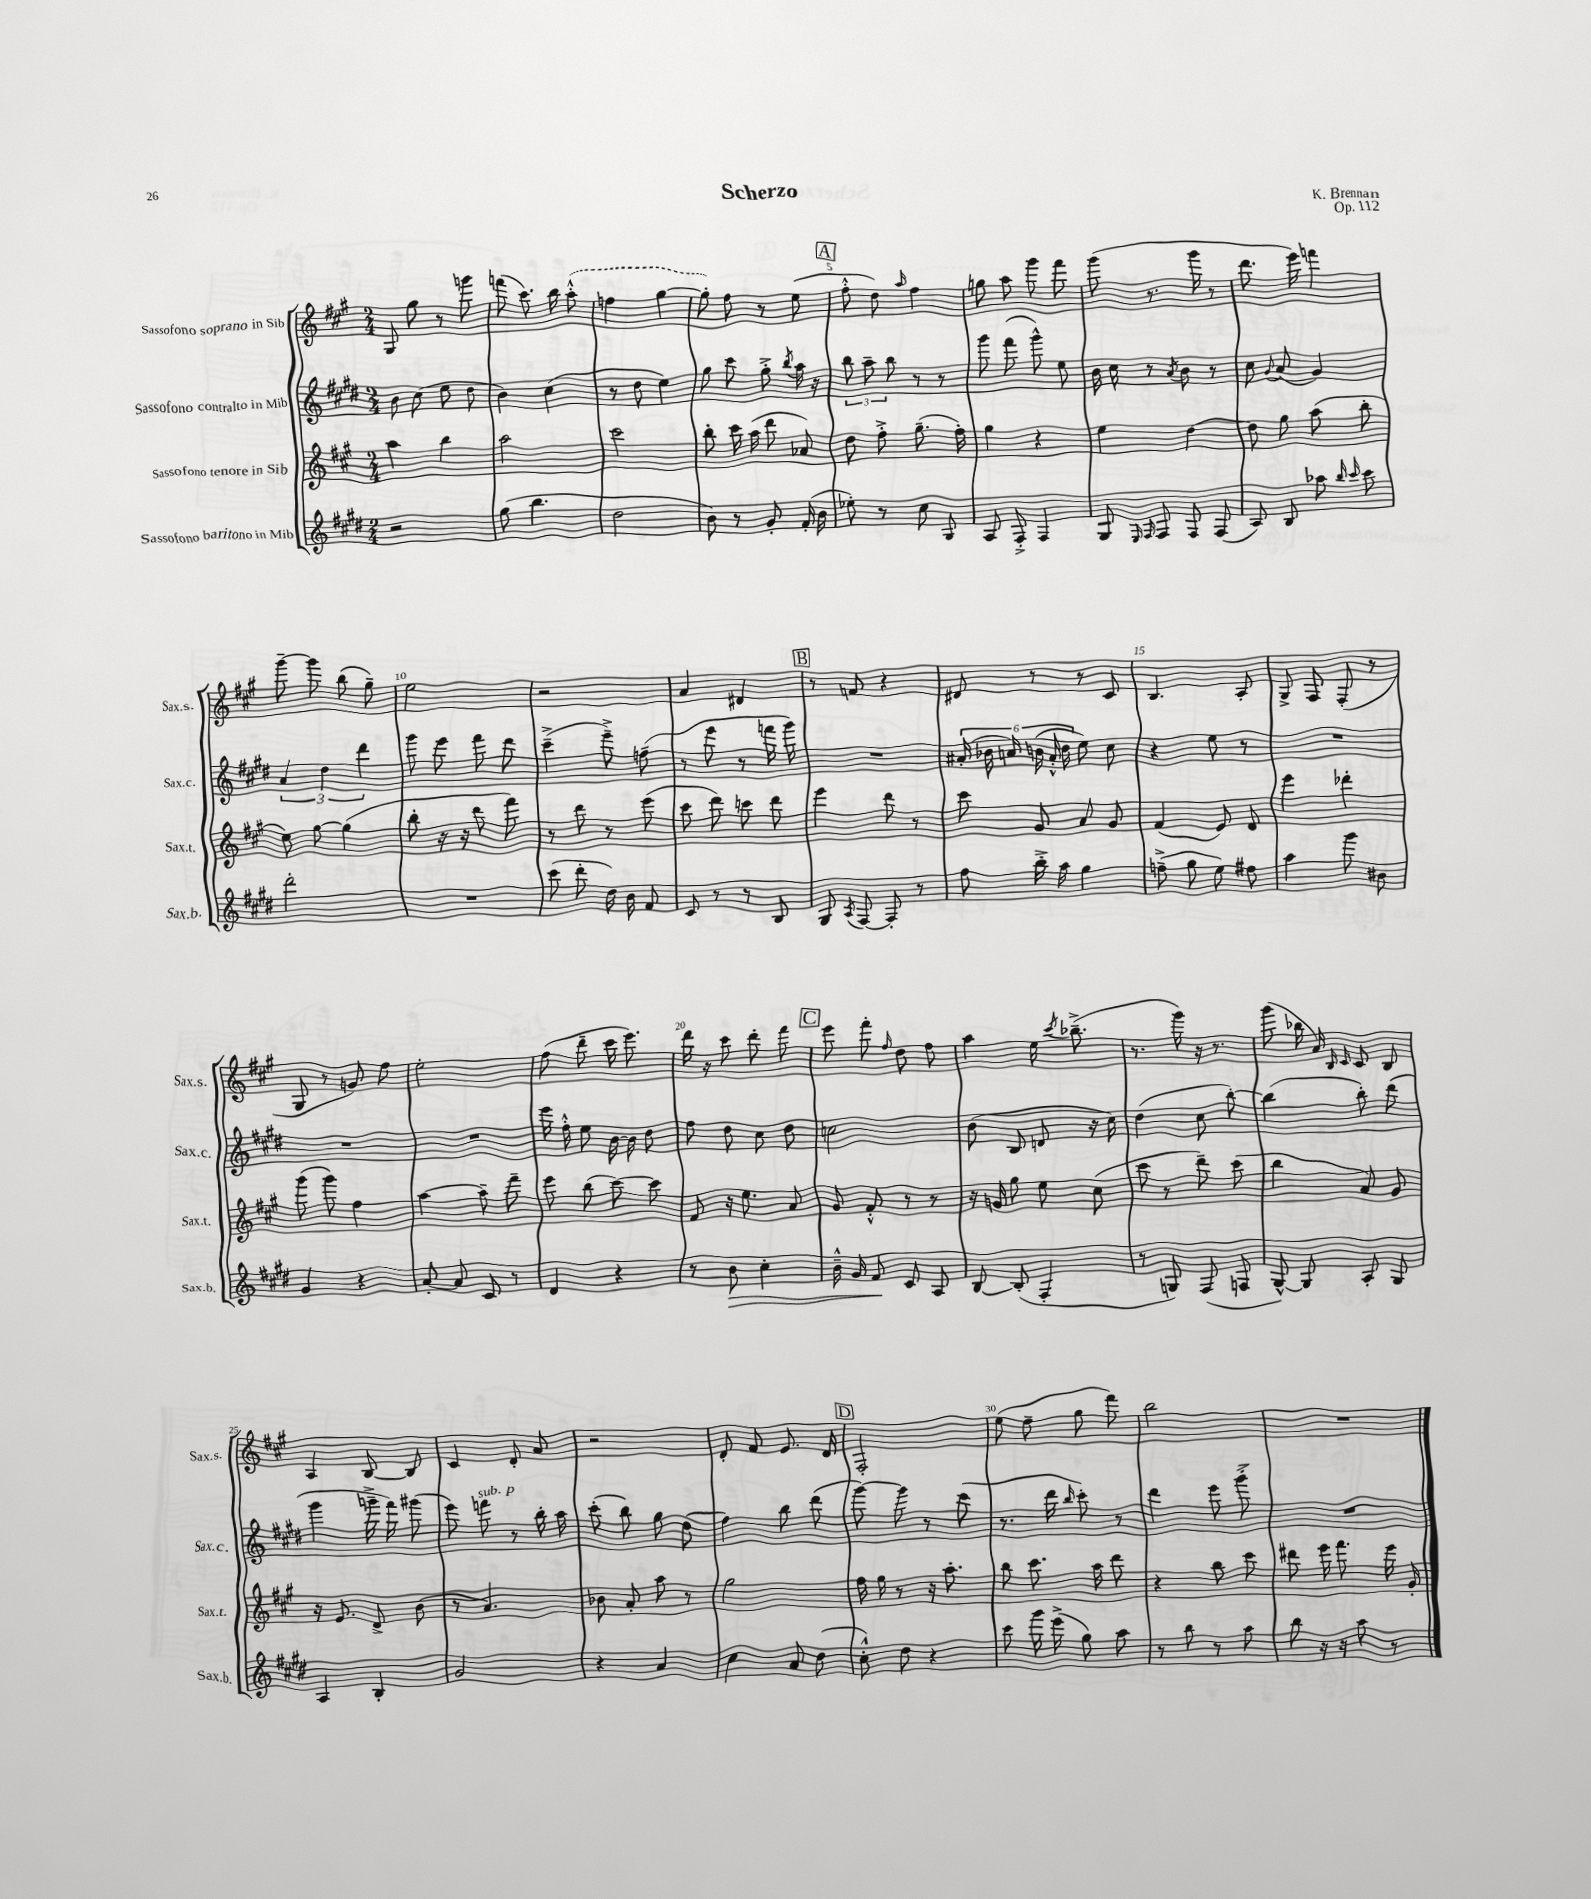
\header { title = "Scherzo" composer = "K. Brennan" opus = "Op. 112" }
<<
\new StaffGroup <<
\new Staff = "s0" \with { instrumentName = "Sassofono soprano in Sib" shortInstrumentName = "Sax.s." } {
    \clef treble \key a \major \numericTimeSignature \time 2/4
    \autoBeamOff gis8 gis''8 r8 g'''8 |
    f'''8( cis'''8.) b''16 \once \slurDashed a''8-.-^( |
    f''4 gis''4~ |
    gis''8-.) fis''8 r8 e''8( |
    \mark \markup { \box "A" } fis''8-.-^ d''8) \grace { a''16 } fis''4 |
    g''8 a''8 gis'''8 fis'''8 |
    gis'''8( r8. gis'''16 r8 |
    d'''8. e'''16) f'''4 |
    gis'''8~-- gis'''8 b''8( gis''8--) |
    e''2 |
    r2 |
    a'4 dis'4 |
    \mark \markup { \box "B" } r8 f'8 r4 |
    dis'8 r8 r8 cis'8 |
    b4. a8-. |
    gis8-> fis8 fis8-.( r8 |
    gis8 r8 g'8) fis''8 |
    e''2-. |
    fis''8( d'''8-- cis'''16 e'''8.) |
    d'''16 r16 cis'''8 d'''8-. fis'''8 |
    \mark \markup { \box "C" } e'''8 fis'''8-. \grace { fis''16 } d''8 fis''8 |
    a''4 e''16 \acciaccatura { cis'''8 } bes''8.--->( |
    r8. gis'''16) r16 r8. |
    gis'''8( bes''16 a'16) \grace { b16 cis'16 } cis'8 b8 |
    a4 b8~ b8 |
    cis'4 d'8-. a'8 |
    r2 |
    d'8-. fis'8 e'8. d'16 |
    \mark \markup { \box "D" } fis2-. |
    e''8( fis''8-- gis''8 fis'''8) |
    b''2 |
    R2 \bar "|." |
}
\new Staff = "s1" \with { instrumentName = "Sassofono contralto in Mib" shortInstrumentName = "Sax.c." } {
    \clef treble \key e \major \numericTimeSignature \time 2/4
    \autoBeamOff b'8 cis''8( e''8 dis''8 |
    b'4) cis''4( |
    r8 dis''8 e''4) |
    gis''8 cis'''8 gis''8-.-> \acciaccatura { b''8 } a''16 r16 |
    \mark \markup { \box "A" } \tuplet 3/2 { b''8 a''8-- b''8 } r8 r8 |
    gis'''8 fis'''8( gis'''8-^) e''8 |
    b'16 cis''16 r8 \acciaccatura { a'8 } b'8 r8 |
    cis''8 \appoggiatura { gis'8 } a'8( gis'4) |
    \tuplet 3/2 { a'4 dis''4 dis'''4 } |
    gis'''8 e'''8 fis'''8 dis'''8 |
    cis'''4--->( e'''8--->) f''8--( |
    r8 e'''8 r8 f'''16 gis'''16) |
    \mark \markup { \box "B" } R2 |
    \tuplet 6/4 { ais'16-.( bes'16 a'16) b'16( a'16-.-^ dis''16 } e''8) cis''8 |
    r4 e''8 r8 |
    R2 |
    R2 |
    R2 |
    e'''16 fis''16-.-^ e''8 b'16~ b'16 dis''8 |
    fis''8 dis''8 cis''8 dis''8 |
    \mark \markup { \box "C" } c''2 |
    b'8( b8 d'8 r16 cis''16) |
    dis''4( cis''8 b''8~-.) |
    b''4( b''8-.) dis'''8( |
    gis'''4 g'''16---> fis'''16) gis'''8( |
    e'''8) f'''8^\markup { \italic "sub. p" } r8 b''16-. a''16 |
    cis'''8-.( b''8) gis''8 dis''8( |
    fis''4) b''8 dis'''8( |
    \mark \markup { \box "D" } gis'''8~) gis'''8 r8 cis'''8( |
    r8. dis'''16 \grace { b''16 } cis'''8-.) r8 |
    dis'''4 e'''8 gis'''8-.-> |
    R2 \bar "|." |
}
\new Staff = "s2" \with { instrumentName = "Sassofono tenore in Sib" shortInstrumentName = "Sax.t." } {
    \clef treble \key a \major \numericTimeSignature \time 2/4
    \autoBeamOff a''4 b''4 |
    a''2 |
    cis'''2 |
    b''8-. cis'''16 a''16( d'''8 aes'8) |
    \mark \markup { \box "A" } d''8 fis''8-.-> gis''8.--( fis''16-.) |
    gis''4 r4 |
    e''4 d''4~ |
    d''8 gis''8 a''8( b''8-. |
    e''8) gis''8~ gis''4( |
    b''8-. r16 r16 d'''8 fis'''8) |
    r8 d'''8 r8 e'''8( |
    cis'''8 d'''8) c'''8 d'''8 |
    \mark \markup { \box "B" } e'''4 d'''8 r8 |
    cis'''8 gis'8 a'8 gis'8 |
    fis'4( e'8) d'8 |
    e'''4 des'''4-. |
    gis'''8( gis'''8) fis''4 |
    a''4~ a''8-- fis'''8-- |
    e'''8 b''8( cis'''8~) cis'''8 |
    fis'8 r16 e''8. a'8 |
    \mark \markup { \box "C" } gis'8 fis'8-.-^ r8 r8 |
    r16 g'16 gis''8 e''8 cis''8( |
    cis'''8 r8 d'''8--) cis'''8( |
    b''4 a'8) gis'8 |
    r16 e'8. d'8-> b'8( |
    r8 a'4.) |
    bes'8 a'8-. a''8 r8 |
    gis''2 |
    \mark \markup { \box "D" } fis''16 gis''16 r8 r16 a''8.-. |
    b''8 cis'''8. a''16 d'''8 |
    r4 b''8 cis'''8 |
    dis'''8 e'''16 fis'''8. e'''16 gis'16-. \bar "|." |
}
\new Staff = "s3" \with { instrumentName = "Sassofono baritono in Mib" shortInstrumentName = "Sax.b." } {
    \clef treble \key e \major \numericTimeSignature \time 2/4
    \autoBeamOff r2 |
    gis''8( b''4. |
    dis''2 |
    b'8) r8 gis'8-. fis'16-.( b'16 |
    \mark \markup { \box "A" } ees''8-.) r8 cis''8 gis8 |
    a8 fis8-.-> fis4 |
    gis8 \grace { e16 fis16 } fis8 fis8 fis8( |
    a8) b8 aes''8 \grace { b''16 cis'''16 } cis'''8 |
    dis'''2-. |
    R2 |
    cis'''8( dis'''8-. dis''16) b'16 fis'8 |
    cis'8 r8 r8 b8 |
    \mark \markup { \box "B" } gis8 \acciaccatura { a8 } fis8~ fis8-. r8 |
    fis''8 b''16-.-> a''16 gis''4 |
    f''8--->( gis''8 e''8) fis''8 |
    a''4 gis'''8 bis'8 |
    gis'4 r4 |
    a'8~-. a'8 cis'8 r8 |
    dis'4 r4 |
    r8 b'8\> cis''4-. |
    \mark \markup { \box "C" } b'16---^ gis'16 fis'8\! cis'8 a8 |
    b8~ b8-.( fis4-. |
    r8 g8) fis8( f8 |
    gis8~-^) gis8 a8-. gis8 |
    a4 b4-. |
    gis'2 |
    r4 a'4 |
    cis''4 a'8 dis''8( |
    \mark \markup { \box "D" } cis''8-.-^) dis''8 r4 |
    cis'''8 gis'''16 e'''16->( gis''8) a''8 |
    r8 b''8 r8 a''8 |
    b''8 r16 r16 a''8 r8 \bar "|." |
}
>>
>>
\layout { \context { \Score \override BarNumber.break-visibility = ##(#f #t #t) barNumberVisibility = #(every-nth-bar-number-visible 5) } }
